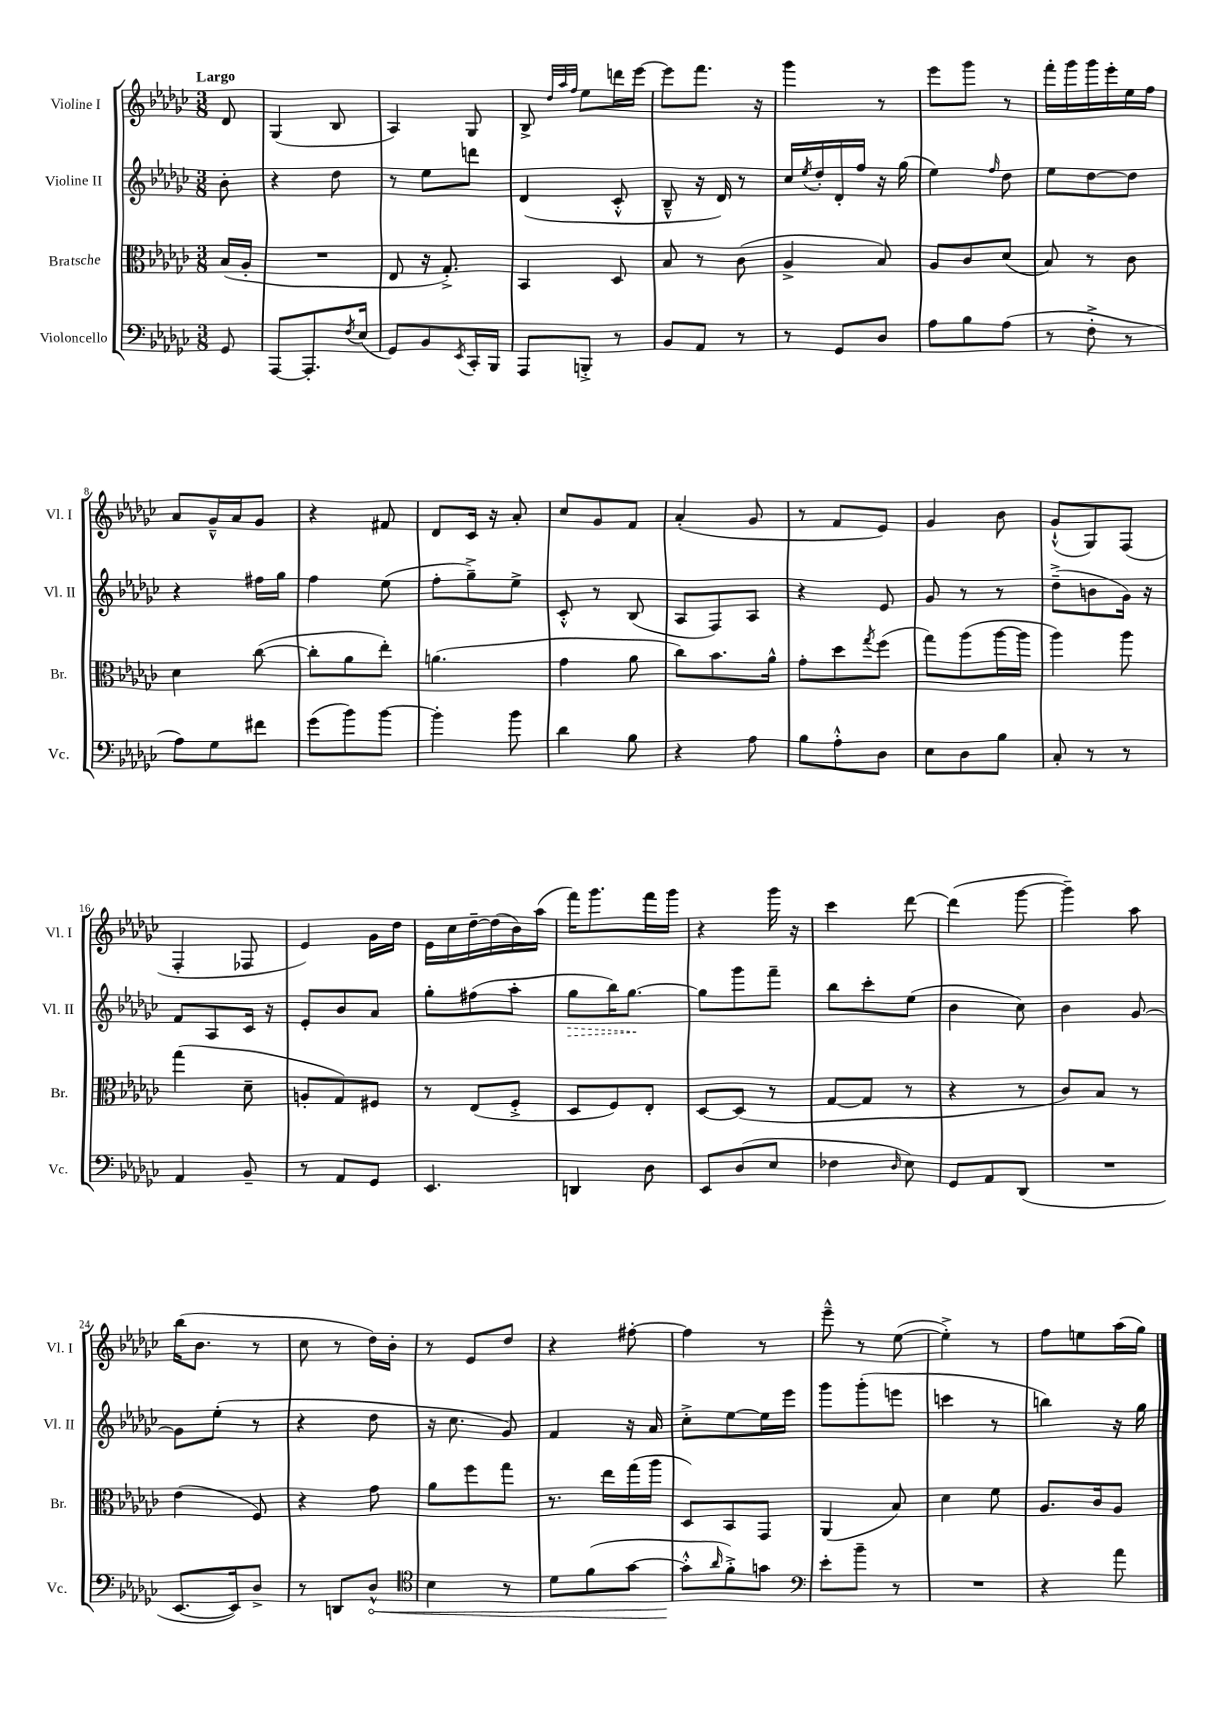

**kern	**kern	**kern	**kern
*staff4	*staff3	*staff2	*staff1
*clefF4	*clefC3	*clefG2	*clefG2
*k[b-e-a-d-g-c-]	*k[b-e-a-d-g-c-]	*k[b-e-a-d-g-c-]	*k[b-e-a-d-g-c-]
*M3/8	*M3/8	*M3/8	*M3/8
8GG-	(16B-	8b-'	8d-
.	16A-'	.	.
=	=	=	=
[8AAA-	4.r	4r	(4G-
8.AAA-']	.	.	.
.	.	8dd-	8B-
8qF	.	.	.
(16E-	.	.	.
=	=	=	=
8GG-)	8E-	8r	4A-)
8BB-	16r	8ee-	.
.	8.G-'^)	.	.
8qEE-	.	.	.
16CC-'	.	8ddd	8G-
16BBB-	.	.	.
=	=	=	=
8AAA-	4BB-	(4d-	8B-^
.	.	.	32qqdd-
.	.	.	32qqaa-
.	.	.	32qqff
8BBB'^	.	.	8ee-
8r	8D-	8c-'^^	16ddd
.	.	.	[16eee-
=	=	=	=
8BB-	8B-	8B-~^^	8eee-]
8AA-	8r	16r	8.fff
.	.	16d-)	.
8r	(8c-	8r	.
.	.	.	16r
=	=	=	=
8r	4A-^	16cc-	4ggg-
.	.	8qee-	.
.	.	16dd-'	.
8GG-	.	16d-'	.
.	.	16ff	.
8D-	8B-)	16r	8r
.	.	(16gg-	.
=	=	=	=
8A-	8A-	4ee-)	8eee-
8B-	8c-	.	8ggg-
.	.	16qqff	.
(8A-	(8d-	8dd-	8r
=	=	=	=
8r	8B-)	8ee-	16fff'
.	.	.	16ggg-
8F'^	8r	[8dd-	16ggg-
.	.	.	16eee-'
8r	8c-	8dd-]	16ee-
.	.	.	16ff
=	=	=	=
8A-)	4d-	4r	8a-
8G-	.	.	16g-~^^
.	.	.	16a-
8f#	([8cc-	16ff#	8g-
.	.	16gg-	.
=	=	=	=
(8g-	8cc-']	4ff	4r
8b-)	8a-	.	.
[8b-	8ee-')	(8ee-	8f#
=	=	=	=
4b-']	(4.a	8ff'	8d-
.	.	8gg-~^)	16c-
.	.	.	16r
8b-	.	8ee-^	8a-'
=	=	=	=
4d-	4g-	8c-'^^	8cc-
.	.	8r	8g-
8B-	8a-	(8B-	8f
=	=	=	=
4r	8cc-)	8A-	(4a-'
.	8.b-	8F)	.
8A-	.	8A-	8g-
.	16a-^^	.	.
=	=	=	=
8B-	8g-'	4r	8r
8A-'^^	8dd-	.	8f
.	8qgg-	.	.
8D-	(8ff	8e-	8e-)
=	=	=	=
8E-	8gg-)	8g-	4g-
8D-	(8aa-	8r	.
8B-	[16aa-	8r	8b-
.	16aa-]	.	.
=	=	=	=
8C-'	4aa-)	(8dd-~^	(8g-`^^
8r	.	8b	8G-)
8r	8aa-	16g-)	(8F
.	.	16r	.
=	=	=	=
4AA-	(4gg-	8f	4F'
.	.	8A-	.
8BB-~	8d-~	16c-	8F-
.	.	16r	.
=	=	=	=
8r	8A'	8e-'	4e-)
8AA-	8G-)	8b-	.
8GG-	8F#	8a-	16g-
.	.	.	16dd-
=	=	=	=
4.EE-	8r	8gg-'	16e-
.	.	.	16cc-
.	(8E-	(8ff#	[16dd-~
.	.	.	(16dd-]
.	8F'^	8aa-'	16b-)
.	.	.	(16aa-
=	=	=	=
4DD	8D-	8gg-	16fff)
.	.	.	8.ggg-
.	8F)	16bb-)	.
.	.	[8.gg-	.
8D-	8E-'	.	16fff
.	.	.	16ggg-
=	=	=	=
8EE-	[8D-	8gg-]	4r
(8D-	(8D-]	8ggg-	.
8E-	8r	8fff~	16ggg-
.	.	.	16r
=	=	=	=
4F-	[8G-	8bb-	4ccc-
.	8G-]	8ccc-'	.
16qqD-	.	.	.
8E-)	8r	(8ee-	[8ddd-
=	=	=	=
8GG-	4r	4b-	(4ddd-]
8AA-	.	.	.
(8DD-	8r	8cc-)	[8ggg-
=	=	=	=
4.r	8c-)	4b-	4ggg-~])
.	8B-	.	.
.	8r	[8g-	8aa-
=	=	=	=
[8.EE-	(4e-	8g-]	(16bb-
.	.	.	8.b-
.	.	(8ee-'	.
16EE-])	.	.	.
8D-^	8F)	8r	8r
=	=	=	=
8r	4r	4r	8cc-
8DD	.	.	8r
8D-^^	8g-	8dd-	16dd-)
.	.	.	16b-'
=	=	=	=
*clefC4	*	*	*
4B-	8a-	16r	8r
.	.	8.cc-	.
.	8ff	.	8e-
8r	8gg-	8g-)	8dd-
=	=	=	=
8d-	8.r	4f	4r
(8f	.	.	.
.	16ee-	.	.
[8g-	(16gg-	16r	[8ff#'
.	16aa-	16a-	.
=	=	=	=
8g-'^^]	8D-)	8cc-'^	4ff#]
16qqa-	.	.	.
8f'^)	8BB-	[8ee-	.
8g	8GG-	16ee-]	8r
.	.	16eee-	.
=	=	=	=
*clefF4	*	*	*
8e-'	(4AA-	8ggg-	8eee-~^^
8b-~	.	(8ggg-'	8r
8r	8B-)	8eee	([8ee-
=	=	=	=
4.r	4d-	4ccc	4ee-'^])
.	8f	8r	8r
=	=	=	=
4r	8.A-	4bb)	8ff
.	.	.	8ee
.	16c-	.	.
8a-	8A-	16r	(16aa-
.	.	16gg-	16gg-)
==	==	==	==
*-	*-	*-	*-
